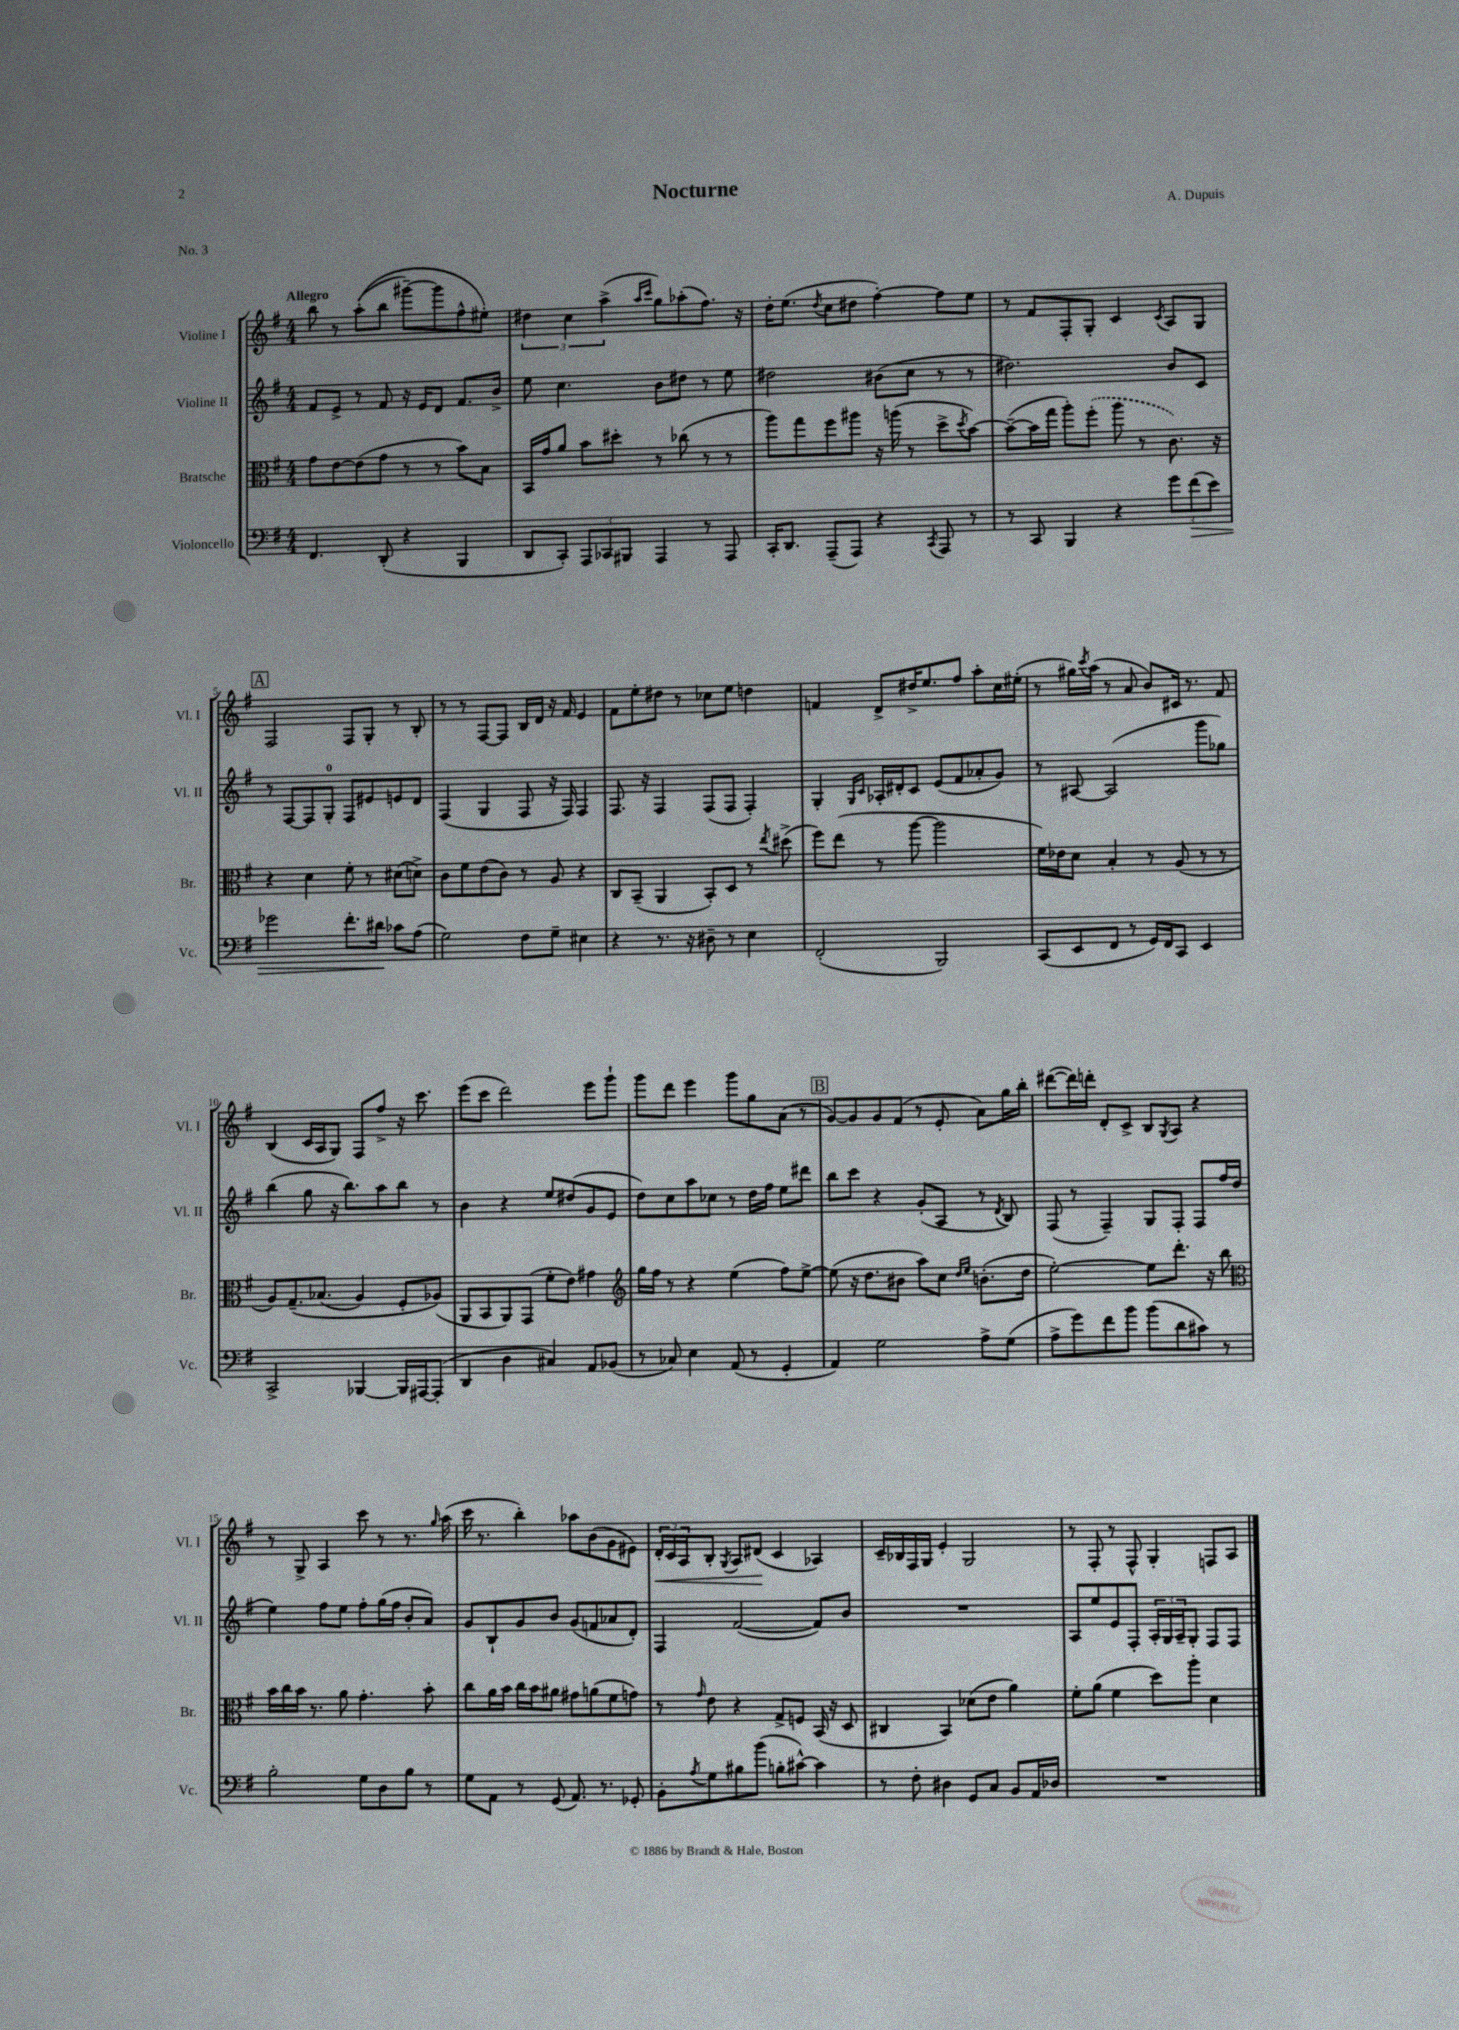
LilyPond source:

\header { title = "Nocturne" composer = "A. Dupuis" piece = "No. 3" }
<<
\new StaffGroup <<
\new Staff = "s0" \with { instrumentName = "Violine I" shortInstrumentName = "Vl. I" } {
    \clef treble \key g \major \numericTimeSignature \time 4/4 \tempo "Allegro"
    b''8 r8 a''8-.(\( b''8 gis'''8~--) gis'''8 fis''8-^ eis''8-.\) |
    \tuplet 3/2 { dis''4 c''4 a''4->( } \grace { a''16 c'''16 } g''8) aes''8-.( fis''8.) r16 |
    d''16-. e''8.( \acciaccatura { d''8 } c''8 dis''8 fis''4~-.) fis''8 e''8 |
    r8 fis'8 fis8-. g8-. c'4 \acciaccatura { c'8 } a8 g8 |
    \mark \markup { \box "A" } fis2 fis8 g8-. r8 b8-. |
    r8 r8 fis8~ fis8 b16 d'16 r16 fis'16 e'4 |
    fis'8 e''8-. dis''8 r8 ces''8 e''8 d''4 |
    f'4 d'8-> dis''16-> e''8. fis''8 a''8-. c''16 eis''16-.( |
    r8 gis''16) \acciaccatura { c'''8 } a''16( r8 a'8 b'8) cis'16 r8. fis'8 |
    b4( c'16 a16 g8) fis8 fis''8-> r16 c'''8. |
    e'''8( c'''8 d'''2) e'''8 g'''8-! |
    g'''8 d'''8 e'''4 g'''8 g''8 a'8( r8 |
    \mark \markup { \box "B" } g'8~) g'8 g'8 fis'8( r8 e'8-. a'8) g''16 b''16-. |
    dis'''8~( dis'''16) d'''16-. d'8-. c'8-> b8 \acciaccatura { g8 } a8 r4 |
    r8 g8-> a4 c'''8 r8 r8. \grace { g''16 } a''16( |
    c'''16 r8. b''4-.) aes''8 b'8( g'8 eis'8) |
    \tuplet 3/2 { d'16-.\< c'16 a16 } b8-. \acciaccatura { g8 } a8 dis'8\!( c'4 aes4) |
    c'16-- bes16 fis16 g16 e'4-. g2 |
    r8 fis8-. r8 fis8-^ g4-. f8 a8 \bar "|." |
}
\new Staff = "s1" \with { instrumentName = "Violine II" shortInstrumentName = "Vl. II" } {
    \clef treble \key g \major \numericTimeSignature \time 4/4
    fis'8 e'8-> r8 fis'8 r16 e'16 d'8 fis'8. b'16-> |
    e''8 c''4. b'8 dis''8 r8 e''8 |
    dis''2 bis'8( c''8 r8 r8 |
    dis''2.) b'8 c'8 |
    \mark \markup { \box "A" } r8 fis8~ fis8 g8-0-. fis8 eis'8 e'8 d'8 |
    fis4( g4 fis8 r16 fis16) fis4 |
    fis8. r16 fis4 fis8( fis8 fis4-.) |
    g4-. \grace { g16 c'16 } aes16-. dis'16-. c'8 e'8( fis'8 aes'8-. g'8) |
    r8 ais8~ ais2( g'''8 ges''8) |
    b''4( g''8 r16 b''8.) a''8 b''8 r8 |
    b'4 r4 e''8 dis''8( g'8 e'8 |
    d''8) c''8 a''8 ces''8 r8 d''16 fis''16 e''8 dis'''8 |
    \mark \markup { \box "B" } b''8 c'''8 r4 g'8-.( a8 r8 \acciaccatura { d'8 } b8) |
    fis8( r8 fis4--) g8 fis8-. fis8 fis''16 d''16( |
    e''4) fis''8 e''8 fis''8-. g''16( fis''16 b'8-. a'8) |
    g'8 b8-! g'8 b'8 g'8( f'8 aes'8 d'8-.) |
    fis4 fis'2~( fis'8) b'8 |
    R1 |
    a8 e''8 e'8 fis8-. \tuplet 3/2 { a16-. g16 a16-- } g8-. fis8 fis8 \bar "|." |
}
\new Staff = "s2" \with { instrumentName = "Bratsche" shortInstrumentName = "Br." } {
    \clef alto \key g \major \numericTimeSignature \time 4/4
    g'8 e'8~ e'8( g'8 r8 r8 b'8) b8 |
    b,16 g'16 a'8 b'8 dis''8-. r8 ces''8( r8 r8 |
    a''8) g''8 fis''8 ais''8 r16 a''16( r8 d''8-> \acciaccatura { d''8 } b'8~) |
    b'8~--( b'16 g''16 a''8-.) \once \slurDashed fis''8-.( a''8 r8 c'8.) r16 |
    \mark \markup { \box "A" } r4 d'4 fis'8-. r8 dis'8( d'8->) |
    c'8 fis'8 e'8( c'8) r8 a8 r4 |
    c8 b,8--( a,4 b,8-.) d8 r8 \acciaccatura { e''8 } dis''8->( |
    fis''8) e''8( r8 a''8~ a''2 |
    fis'16) ees'16 d'8 b4-. r8 a8( r8 r8 |
    a8) g8.--\( bes8.( a4) fis8-. aes8(\) |
    a,8 b,8 a,8) g,8( fis'8-. e'8) gis'4 |
    \clef treble g''16 fis''16 r8 r4 e''4( fis''8) e''8~-> |
    \mark \markup { \box "B" } e''8( r16 d''8. bis'8 a''8) c''8 \grace { d''16 e''16 } b'8.-.( d''16 |
    e''2~-.) e''8 d'''8.-. r16 b''8 |
    \clef alto b'16 c''16 b'16 r8. a'8 g'4.-. b'8-. |
    c''8 a'16 b'16 c''16 b'16 ais'8 gis'8 a'8( fis'8 g'8) |
    r8 \grace { g'16 } e'8 r4 g8-> f8 b,16( r16 d8 |
    cis4 b,4) des'8( e'8 a'4) |
    fis'8-. a'8( fis'4 d''8) a''8-. d'4 \bar "|." |
}
\new Staff = "s3" \with { instrumentName = "Violoncello" shortInstrumentName = "Vc." } {
    \clef bass \key g \major \numericTimeSignature \time 4/4
    fis,4. d,8-.( r4 b,,4 |
    d,8 c,8-.) \tuplet 3/2 { a,,8 ces,8 bis,,8 } a,,4 r8 a,,8 |
    c,16-. d,8. a,,8--( a,,8) r4 \acciaccatura { c,8 } a,,8 r8 |
    r8 c,8 b,,4 r4 \tuplet 3/2 { g'8 fis'8\>( e'8) } |
    \mark \markup { \box "A" } ges'2 fis'8.-. dis'16\! ces'8 a8( |
    g2) fis8 g8-- eis4 |
    r4 r8. r16 dis8-- r8 e4 |
    fis,2-.( b,,2) |
    c,8( e,8 fis,8 r8 g,16) fis,16 c,8 e,4 |
    c,2-> bes,,4~ bes,,16 ais,,16~ ais,,8-.( |
    d,4 d4 cis4) a,8 bes,8( |
    r8 ces8) e4 a,8( r8 g,4-. |
    \mark \markup { \box "B" } a,4) g2 a8-> g8( |
    a8-> g'8) fis'8 b'8 b'8( d'8 cis'8) r8 |
    b2-. g8 d8 b8 r8 |
    g8 a,8 r8 g,8( a,8.) r8. ges,8-. |
    b,8-. \acciaccatura { a8 } g8 bis8 b'8( b8-. cis'8~-^) cis'4 |
    r8 fis8-. dis4 g,8 c8 b,8 a,16 des16 |
    R1 \bar "|." |
}
>>
>>
